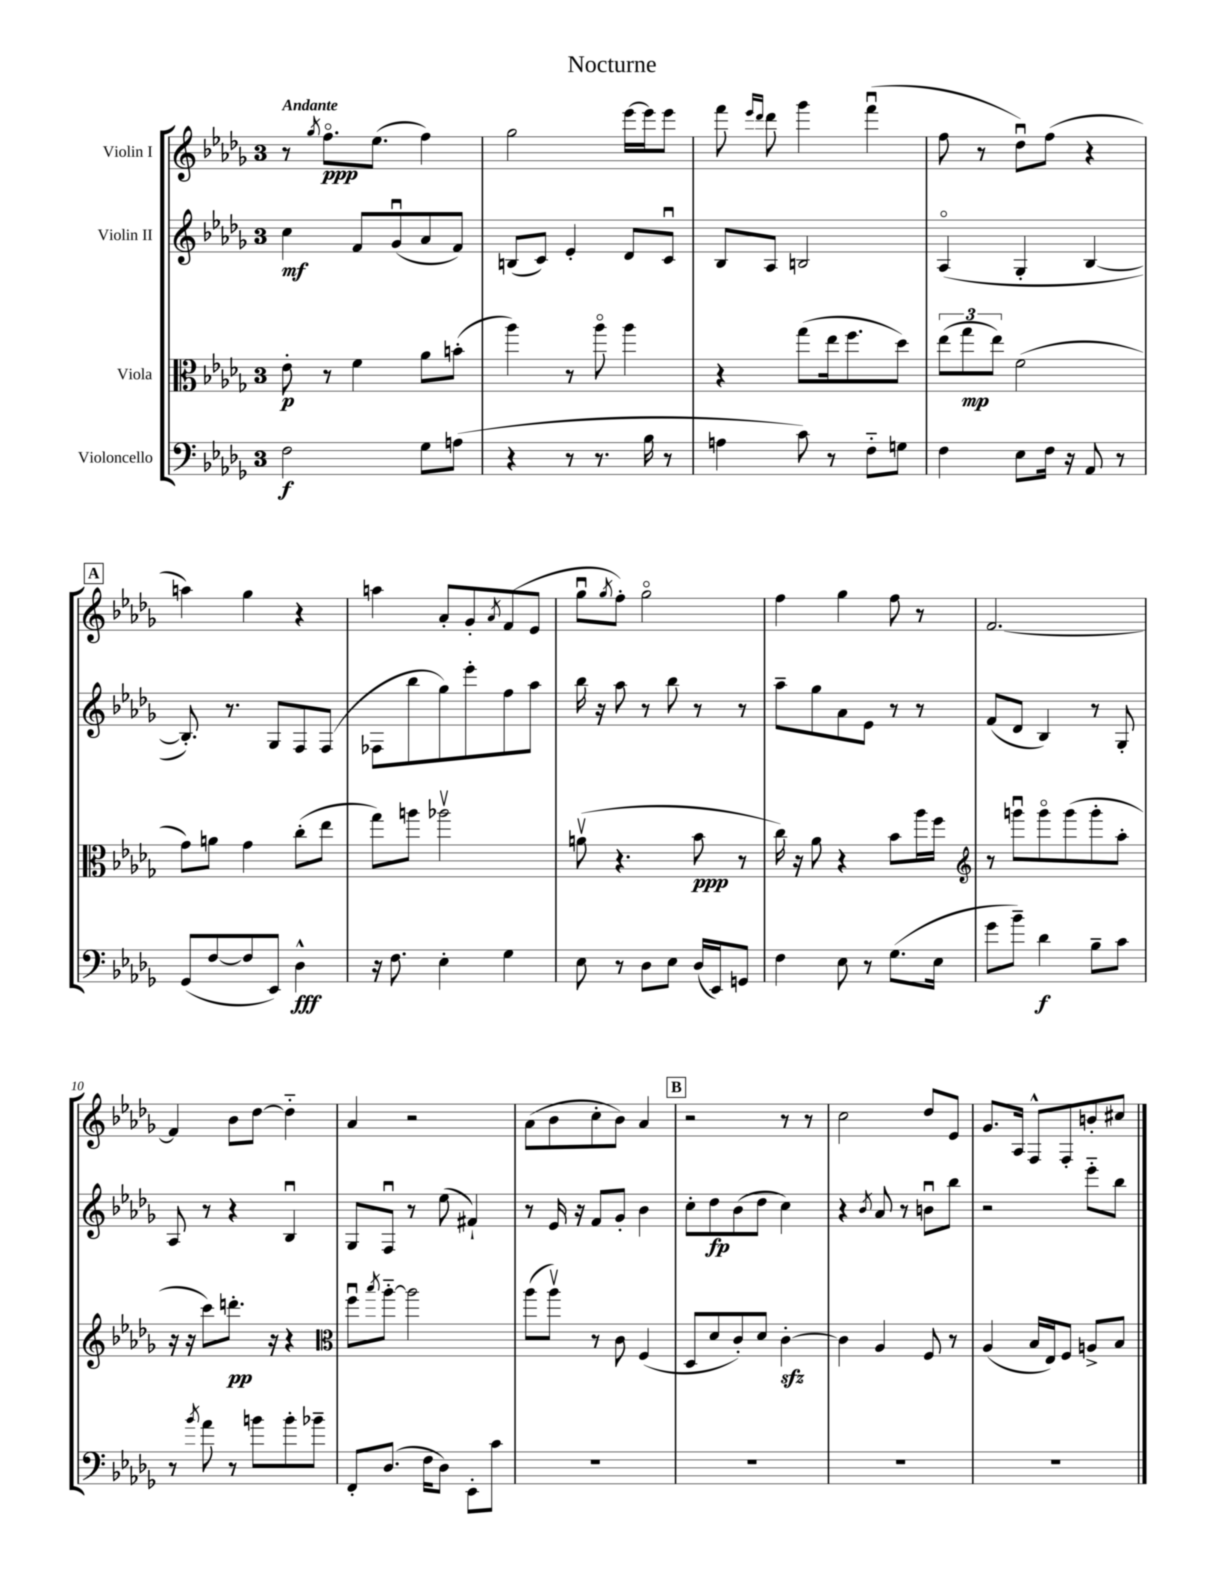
\header { title = "Nocturne" }
<<
\new StaffGroup <<
\new Staff = "s0" \with { instrumentName = "Violin I" } {
    \clef treble \key des \major \once \override Staff.TimeSignature.style = #'single-digit \time 3/4 \tempo "Andante"
    r8 \acciaccatura { ges''8 } f''8.\flageolet\ppp ees''8.( f''4) |
    ges''2 ees'''16~ ees'''16 ees'''8 |
    f'''8 \grace { ees'''16 des'''16 } des'''8 ges'''4 f'''4\downbow( |
    f''8 r8 des''8\downbow) f''8( r4 |
    \mark \markup { \box "A" } a''4) ges''4 r4 |
    a''4 aes'8-. ges'8-. \acciaccatura { aes'8 } f'8( ees'8 |
    ges''8\downbow \acciaccatura { ges''8 } f''8-.) ges''2\flageolet |
    f''4 ges''4 f''8 r8 |
    f'2.~ |
    f'4 bes'8 des''8~ des''4-_ |
    aes'4 r2 |
    aes'8( bes'8 c''8-. bes'8) aes'4 |
    \mark \markup { \box "B" } r2 r8 r8 |
    c''2 des''8 ees'8 |
    ges'8. aes16 f8-^ f8-. b'8-. cis''8 \bar "|." |
}
\new Staff = "s1" \with { instrumentName = "Violin II" } {
    \clef treble \key des \major \once \override Staff.TimeSignature.style = #'single-digit \time 3/4
    c''4\mf f'8 ges'8\downbow( aes'8 f'8) |
    b8( c'8) ees'4-. des'8 c'8\downbow |
    bes8 aes8 b2 |
    aes4\flageolet( ges4-. bes4~ |
    \mark \markup { \box "A" } bes8.-.) r8. ges8 f8 f8( |
    fes8 bes''8 ges''8) ees'''8-. f''8 aes''8 |
    bes''16 r16 aes''8 r8 bes''8 r8 r8 |
    aes''8-- ges''8 aes'8 ees'8 r8 r8 |
    f'8( des'8 bes4) r8 ges8-. |
    aes8 r8 r4 bes4\downbow |
    ges8 f8\downbow r8 ees''8( fis'4-!) |
    r8 ees'16 r16 f'8 ges'8-. bes'4 |
    \mark \markup { \box "B" } c''8-. des''8\fp bes'8( des''8 c''4) |
    r4 \acciaccatura { bes'8 } aes'8 r8 b'8\downbow bes''8 |
    r2 ees'''8-_ bes''8 \bar "|." |
}
\new Staff = "s2" \with { instrumentName = "Viola" } {
    \clef alto \key des \major \once \override Staff.TimeSignature.style = #'single-digit \time 3/4
    ees'8-.\p r8 f'4 aes'8 b'8-.( |
    aes''4) r8 aes''8\flageolet aes''4 |
    r4 ges''8( ees''16 f''8. des''8) |
    \tuplet 3/2 { ees''8( ges''8\mp ees''8) } f'2( |
    \mark \markup { \box "A" } ges'8) a'8 ges'4 c''8-.( ees''8 |
    ges''8) a''8 aes''2\upbow |
    a'8\upbow( r4. bes'8\ppp r8 |
    c''16) r16 aes'8 r4 bes'8 aes''16 f''16 |
    \clef treble r8 g'''8\downbow g'''8\flageolet g'''8( g'''8-. aes''8-. |
    r16 r16 c'''8) d'''8.-.\pp r16 r4 |
    \clef alto f''8\downbow \acciaccatura { bes''8 } aes''8~-_ aes''2 |
    aes''8( aes''8\upbow) r8 c'8 f4( |
    \mark \markup { \box "B" } des8 des'8 c'8-.) des'8 c'4~-.\sfz |
    c'4 aes4 f8 r8 |
    aes4( bes16 ees16) f8 a8-> bes8 \bar "|." |
}
\new Staff = "s3" \with { instrumentName = "Violoncello" } {
    \clef bass \key des \major \once \override Staff.TimeSignature.style = #'single-digit \time 3/4
    f2\f ges8 a8( |
    r4 r8 r8. bes16 r8 |
    a4 c'8) r8 f8-_ g8 |
    f4 ees8 f16 r16 aes,8 r8 |
    \mark \markup { \box "A" } ges,8( f8~ f8 ees,8) des4-^\fff |
    r16 f8. ees4-. ges4 |
    ees8 r8 des8 ees8 des16( ees,16) g,8 |
    f4 ees8 r8 ges8.( ees16 |
    ges'8 bes'8--) des'4\f bes8-- c'8 |
    r8 \acciaccatura { bes'8 } aes'8 r8 b'8 b'8-. bes'8-- |
    f,8-. des8.( f16 des8) ees,8-. c'8 |
    R2. |
    \mark \markup { \box "B" } R2. |
    R2. |
    R2. \bar "|." |
}
>>
>>
